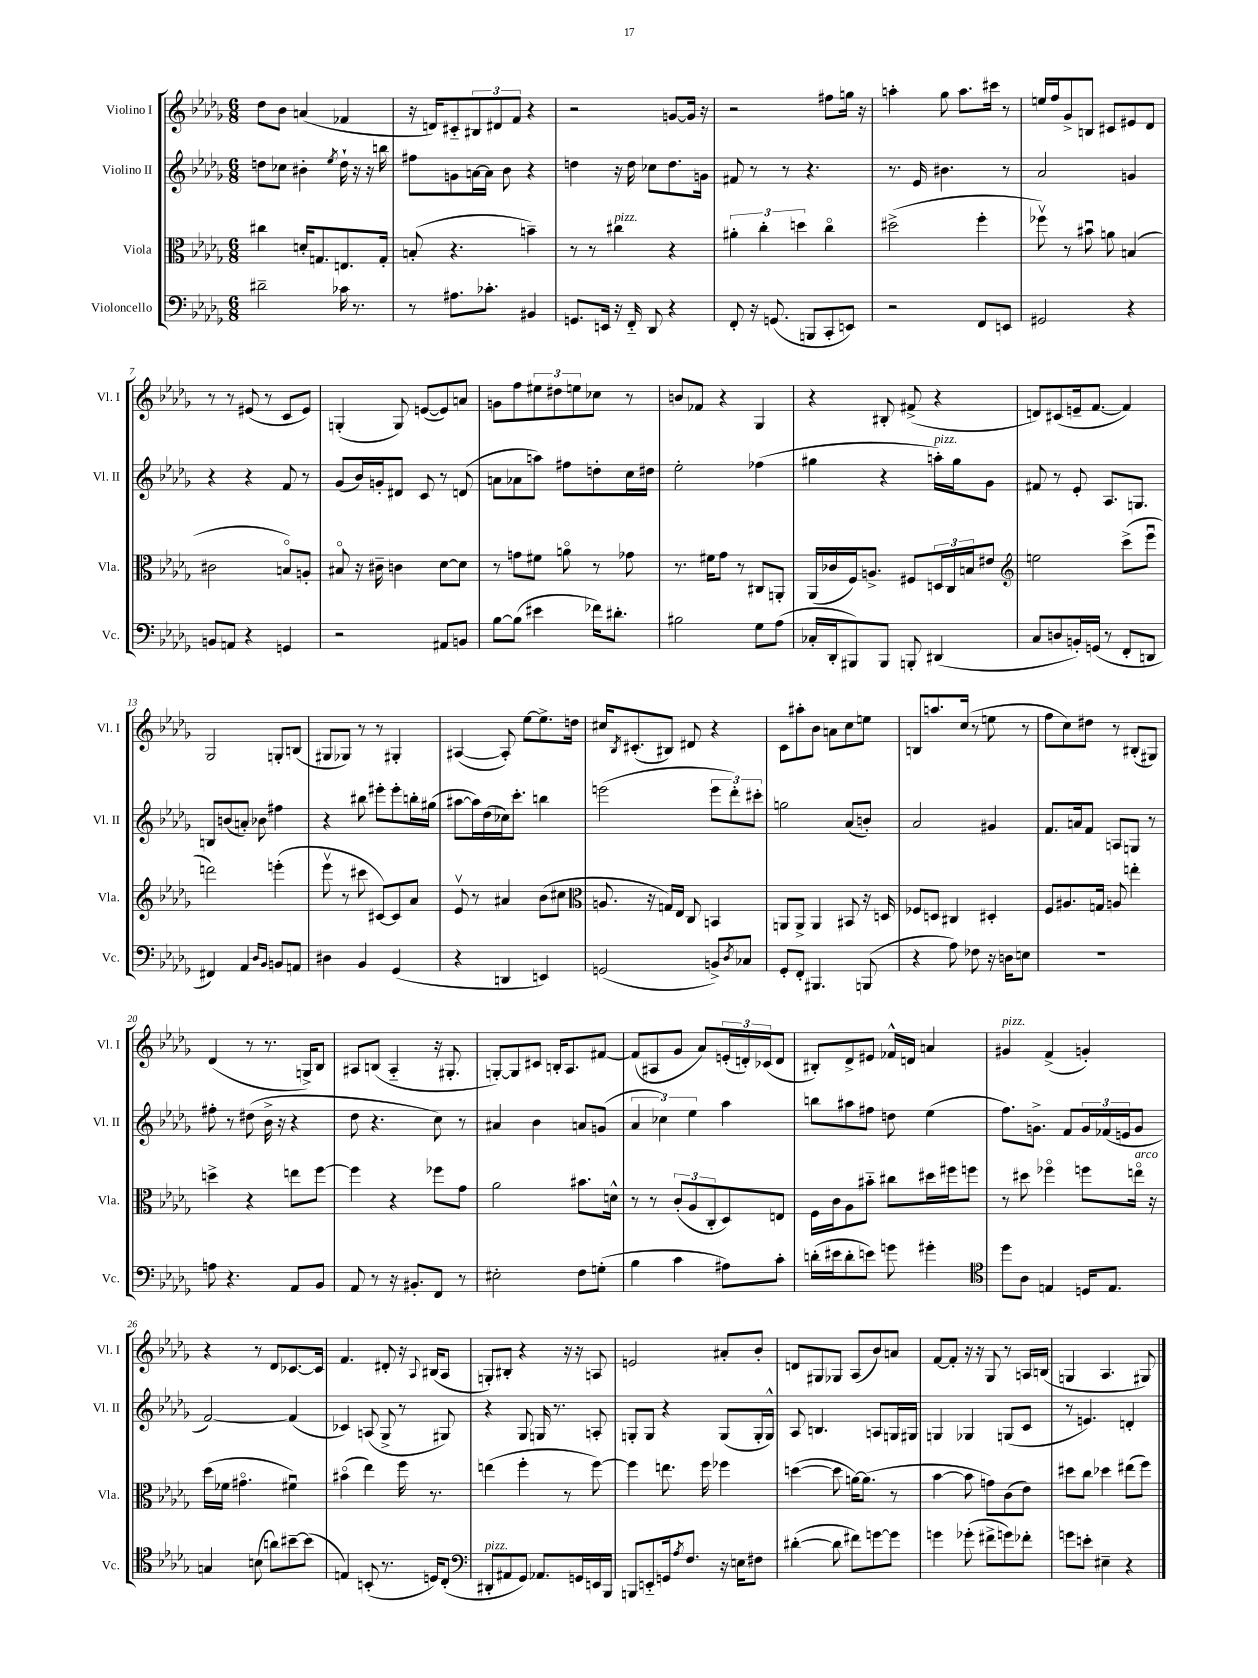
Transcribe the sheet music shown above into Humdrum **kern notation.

**kern	**kern	**kern	**kern
*part4	*part3	*part2	*part1
*staff4	*staff3	*staff2	*staff1
*I"Violoncello	*I"Viola	*I"Violino II	*I"Violino I
*I'Vc.	*I'Vla.	*I'Vl. II	*I'Vl. I
*clefF4	*clefC3	*clefG2	*clefG2
*k[b-e-a-d-g-]	*k[b-e-a-d-g-]	*k[b-e-a-d-g-]	*k[b-e-a-d-g-]
*M6/8	*M6/8	*M6/8	*M6/8
=1	=1	=1	=1
2d#X~\	4cc#X\	8ddn\L	8dd-\L
.	.	8cc-X\J	8b-\J
.	16dn'/KL	4b#X'\	(4an/
.	8.Gn/	.	.
.	.	8qee-/	.
16c-X\	8.En/	16dd`\	4f-X/
8.r	.	16r	.
.	.	16r	.
.	16G'/Jk	16bbn\	.
=2	=2	=2	=2
8r	(8Bn'/	8ff#X\L	16r
.	.	.	16dn/KL)
8.A#X\L	4.r	8gn\	8c#X/
.	.	[16an\L	12B#X/
8.c-X'\J	.	16a\JJ]	.
.	.	.	12d#X/
.	.	8b-\	.
.	.	.	12f/J
4BB#X/	4bn~\)	4r	4r
=3	=3	=3	=3
8.GGn/L	8r	4ddn\	2r
.	8r	.	.
16EEn/Jk	.	.	.
!	!LO:TX:a:i:t=pizz.	!	!
16r	4cc#X\	16r	.
16FF/	.	16dd\	.
8DD-/	.	8cc-X\L	.
4r	4r	8.dd\	[8gn/L
.	.	.	16g/Jk]
.	.	16gn\Jk	16r
=4	=4	=4	=4
8FF'/	6a#X'\	8f#X/	2r
16r	.	8r	.
.	6cc'\	.	.
(8.GGn/	.	.	.
.	.	8r	.
.	6ddn\	.	.
8BBBn/L	.	4.r	.
8CC'/	4cc\	.	8ff#X\L
8EEn/J)	.	.	16ggn\Jk
.	.	.	16r
=5	=5	=5	=5
2r	(2dd#X^\	8.r	4aan'\
.	.	16e-/	.
.	.	4.b#X\	8gg-\
.	.	.	8.aa\L
8FF/L	4ff'\	.	.
.	.	.	16ccc#X\Jk
8EEn/J	.	8r	8r
=6	=6	=6	=6
2GG#X/	8ff-Xv\)	2a-/	16een/LL
.	.	.	16ff/J
.	8r	.	8g-^/
.	8b#Xu\	.	8Bn/J
.	8an\	.	8c#X/L
4r	(4Bn/	4gn/	8e#X/
.	.	.	8d-/J
!!LO:LB:g=z
=7	=7	=7	=7
8BBn/L	2c#X\	4r	8r
8AAn/J	.	.	8r
4r	.	4r	(8e#X/
.	.	.	8r
4GGn/	8Bn/L)	8f/	8c/L
.	8An'/J	8r	8e#/J)
=8	=8	=8	=8
2r	8B#X/	(8g-/L	(4Gn'/
.	16r	16b-/L)	.
.	16c#X~\	16gn'/J	.
.	4cn\	8d#X/J	8G/)
.	.	8c/	([8en/L
8AA#X/L	[8d-\L	8r	8e/])
8BBn/J	8d-\J]	(8dn/	8an/J
=9	=9	=9	=9
[8B-\L	8r	8an\L	8gn\L
(8B-\J]	8gn\L	8a-X\	8ff\
4e#X\	8f#X\J	8aan\J)	12ee#X\
.	.	.	12dd#X\
.	8an\	8ff#X\L	.
.	.	.	12een\
16f-X\KL)	8r	8ddn'\	8cc-X\J
8.d#X'\J	.	.	.
.	8g-X\	16cc\L	8r
.	.	16dd#X\JJ	.
=10	=10	=10	=10
2B#X\	8.r	2ee-'\	8bn/L
.	.	.	8f-X/J
.	16f#X\KL	.	.
.	8g-\J	.	4r
.	8r	.	.
8G-\L	8C#X/L	(4ff-X\	4G-/
(8A-\J	8AAn'/J	.	.
=11	=11	=11	=11
16C-X'/LL	(16AA-/LL	4gg#X\	4r
16DD-'/J	16c-X/	.	.
8BBB#X/)	16F/J)	.	.
.	8.An^/J	.	.
8BBB#/J	.	4r	8B#X'/
8BBBn'/	8F#X/L	.	(8f#X^/
!	!	!LO:TX:a:i:t=pizz.	!
(4DD#X/	24Dn/L	16aan'\LL)	4r
.	24C/	.	.
.	.	16gg#\J	.
.	24Bn/J	.	.
.	8e#X/J	8g-\J	.
=12	=12	=12	=12
*	*clefG2	*	*
8C/L	2een\	8f#X/	8dn/L)
8Dn/	.	8r	(8c#X/
16BBn'/L)	.	8e-'/	16en~/k
(16GGn/JJ	.	.	[8.f/J
8r	.	8.A-/L	.
8FF'/L	(8ccc^\L	.	4f/])
.	.	8.Gn/J	.
8DDn/J	8eee-u\J	.	.
!!LO:LB:g=z
=13	=13	=13	=13
4FF#X/)	2dddn\)	8Bn/L	2G-/
.	.	(8bn/	.
4AA-/	.	8an'/J)	.
.	.	8b-X\	.
16qqD-/LL	.	.	.
16qqBB-/JJ	.	.	.
8BBn/L	(4eeen'\	4ff#X\	8Gn'/L
8AAn/J	.	.	(8Bn/J
=14	=14	=14	=14
4D#X\	8eee-v\	4r	8G#X/L
.	8r	.	8G-X/J)
4BB-/	8ccc#X\	8bb#X\	8r
.	[8c#X/L)	8eee#X'\L	8r
(4GG-/	8c#/]	8eee#'\	4G#X'/
.	8a-/J	16bbn'\L	.
.	.	(16gg#X\JJ	.
=15	=15	=15	=15
4r	8e-v/	[8aa#X\L	([4A#X/
.	8r	16aa#\L])	.
.	.	(16dd-\	.
4DDn/	4a#X/	16cc-X\J)	8A#'/])
.	.	8.ccc'\J	.
.	.	.	[8ee-\L
4EEn/)	(8b-\L	4bbn\	8.ee-^\]
.	8cc#X\J	.	.
.	.	.	16ddn\Jk
=16	=16	=16	=16
*	*clefC3	*	*
(2GGn/	8.An/	(2eeen\	16cc#X/KL
.	.	.	8qB-/
.	.	.	(8.c#X'/
.	16r	.	.
.	16Gn/LL)	.	8B#X/J)
.	16E-/JJ	.	.
.	8C/	.	8d#X/
8BBn^/L)	4BBn/	12eee\L	4r
.	.	12ddd-'\)	.
8qD-/	.	.	.
8C-X/J	.	.	.
.	.	12ccc#X'\J	.
=17	=17	=17	=17
8GG-'/L	8AAn/L	2ggn\	8c\L
8FF'/J	8AA^/J	.	8aa#X'\
4.BBB#X/	4AA/	.	8b-\J
.	.	.	8an\L
.	8BB#X/	(8a-/L	8cc\
(8BBBn/	16r	8bn'/J)	8een\J
.	16Dn/	.	.
=18	=18	=18	=18
4r	8F-X/L	2a-/	8Bn/L
.	8Dn/J	.	8.aan/
8A-\)	4C#X/	.	.
.	.	.	(16cc/Jk
8F-X\	.	.	8r
16r	4D#X'/	4g#X/	8een\
16Dn\KL	.	.	.
8En\J	.	.	8r
=19	=19	=19	=19
2.r	8F/L	8.f/L	8ff\L
.	8.A#X/	.	8cc\)
.	.	16an/k	.
.	.	8f/J	8dd#X\J
.	16Gn/Jk	.	.
.	8An/	8An/L	8r
.	4een'\	8Gn/J	(8B#X'/L
.	.	8r	8G#X/J)
!!LO:LB:g=z
=20	=20	=20	=20
8An\	4ddn^\	8ff#X'\	(4d-/
4.r	.	8r	.
.	4r	(8dd#X\	8r
.	.	16b-^\	8.r
.	.	16r	.
8AA-/L	8een\L	4r	.
.	.	.	16Gn^/KL)
8BB-/J	[8ff\J	.	8B-/J
=21	=21	=21	=21
8AA-/	4ff\]	8dd-\	8A#X/L
8r	.	4.r	(8Bn/J
16r	4r	.	4A#/
8.BB#X'/L	.	.	.
8FF/J	8ff-X\L	8cc\)	16r
.	.	.	8.G#X'/
8r	8g-\J	8r	.
=22	=22	=22	=22
2E#X'\	2a-\	4a#X/	[8Gn'/L)
.	.	.	8G/]
.	.	4b-\	8c#X/J
.	.	.	16Bn'/KL
.	.	.	8.A-/
8F\L	8.b#X\L	8an/L	.
(8Gn'\J	.	(8gn/J	[8f#X/J
.	16dn^^\Jk	.	.
=23	=23	=23	=23
4B-\	8r	6a-/	(8f#/L]
.	8r	.	8A#X/
.	.	6cc-X\)	.
4c\	(12c'/L	.	8g-/J
.	12A-/	6ee-\	.
.	.	.	8a-/L)
.	12C'/	.	.
8A#X\L)	8D-/)	4aa-\	(24en'/L
.	.	.	24dn'/)
.	.	.	(24c-X/J
8c'\J	8En/J	.	8d/J
=24	=24	=24	=24
(16dn'\LL	16F\LL	8bbn\L	8B#X'/L)
16e#X\J	16c\J	.	.
8d'\	8A-\	8aa#X\	8d-^/
8en\J)	8b#X\J	8ff#X\J	8e#X/J
8gn\	8cc#X\L	8ddn\	16f-X^^/LL
.	.	.	16dn/JJ
4g#X'\	16dd#X\L	(4ee-\	4an/
.	16ff#X\J	.	.
.	8ffn\J	.	.
=25	=25	=25	=25
*clefC4	*	*	*
!	!	!	!LO:TX:a:i:t=pizz.
8dd-\L	8r	8.ff\L)	4g#X/
8A-\J	8dd#X\	.	.
.	.	8.gn^\J	.
4En/	4ff-X\	.	(4f^/
.	.	8f/L	.
16Dn/KL	8ffn\L	24g/L	4gn'/)
.	.	(24f-X/	.
8.E/J	.	.	.
.	.	24en/J	.
!	!LO:TX:a:i:t=arco	!	!
.	16een\Jk	8g/J	.
.	16r	.	.
!!LO:LB:g=z
=26	=26	=26	=26
4Gn/	(16dd-\LL	[2f/)	4r
.	16f-X\JJ	.	.
.	4.g#X\	.	.
(8Bn\	.	.	8r
8an\L)	.	.	8d-/L
[8b#X~\	4f#Xu\)	(4f/]	[8.c-X/
(8b#\J]	.	.	.
.	.	.	16c-/Jk]
=27	=27	=27	=27
4En/)	(4b#X\	4c-X/)	4.f/
(8BBn'/	4ee-\)	(8An/	.
8.r	.	8G-^/	8d#X'/
.	16ff\	8r	16r
.	.	.	8qqA-/
16Dn/KL)	8.r	.	(16B#X/KL
(8C'/J	.	8G#X/)	8A-/J
=28	=28	=28	=28
*clefF4	*	*	*
!LO:TX:a:i:t=pizz.	!	!	!
8DD#X'/L	(4een\	4r	8Gn'/L)
8AA#X/	.	.	8B#X'/J
8GG-/J)	4ff'\	8G-/	4r
8.AA-X/L	.	16Gn/	.
.	.	8.r	.
.	8r	.	16r
16GGn/L	.	.	16r
16EEn/	[8ff\)	8An'/	8An/
16BBB-/JJ	.	.	.
=29	=29	=29	=29
8BBBn/L	4ff\]	8Gn'/L	2en/
8EEn/	.	8G/J	.
16GGn/k	8.een\	4r	.
8qA-/	.	.	.
8.F/J	.	.	.
.	16ff\	.	.
16r	4ff-X\	(8G/L	8a#X'/L
16En\KL	.	.	.
8F#X\J	.	16G'/L	8b-'/J
.	.	16G^^/JJ)	.
=30	=30	=30	=30
([4d#X'\	([4ddn\	8A-/	8dn/L
.	.	4.Bn/	8G#X/
8d#\]	8dd\]	.	8G-X/J
8f#X\L)	[16an\KL)	.	(8A-/L
.	(8.a\J]	.	.
[8gn\	.	8An/L	8b-/)
8g\J]	8r	16Gn/L	8an/J
.	.	16G#X/JJ	.
=31	=31	=31	=31
4gn\	[4b-\	4Gn/	[8f/L
.	.	.	8f'/J]
(8g-X'\	8b-\]	4G-X/	16r
.	.	.	16r
8f#X^\L	8gn\L)	.	8G-/
8gn\)	(8c\	(8Gn/L	8r
8f-X'\J	8e-\J)	8c/J	16An/LL
.	.	.	(16Bn/JJ
=32	=32	=32	=32
8gn\L	8dd#X\L	8r	4Gn/
8en'\J	8cc\J	4.en/)	.
4E#X~\	4dd-X\	.	4.A-/
4r	(8ee#X\L	4dn'/	.
.	8ff\J)	.	8G#X/)
==	==	==	==
*-	*-	*-	*-
